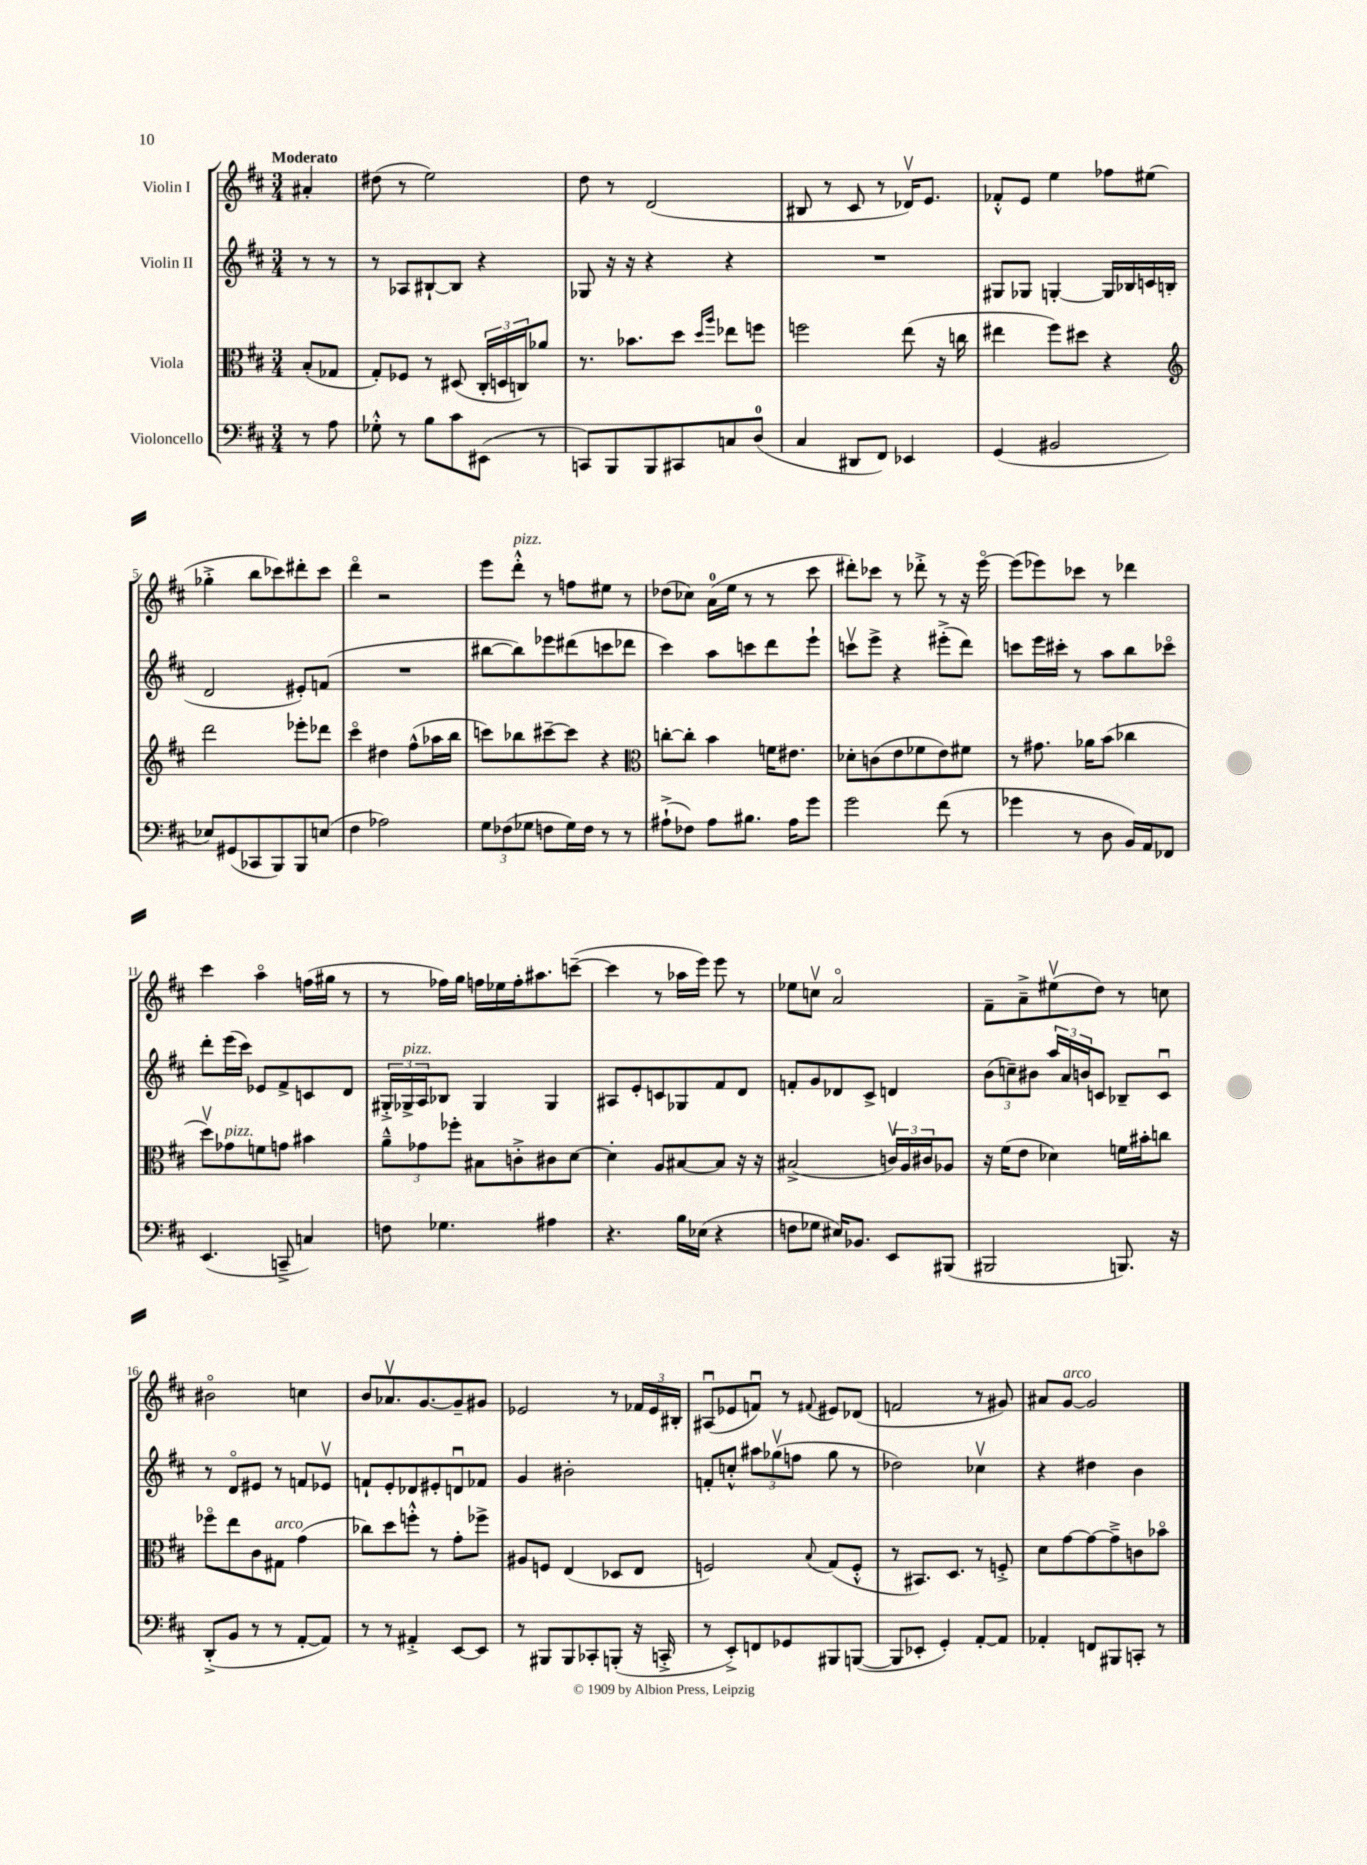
<<
\new StaffGroup <<
\new Staff = "s0" \with { instrumentName = "Violin I" } {
    \clef treble \key d \major \numericTimeSignature \time 3/4 \partial 4 \tempo "Moderato"
    ais'4-. |
    dis''8( r8 e''2) |
    d''8 r8 d'2( |
    bis8 r8 cis'8 r8 des'16\upbow) e'8. |
    fes'8-.-^ e'8 e''4 fes''8 eis''8( |
    ges''4-.-> b''8 ces'''8) dis'''8-. ces'''8 |
    d'''4\flageolet r2 |
    e'''8 d'''8-.-^^\markup { \italic "pizz." } r8 f''8 eis''8 r8 |
    des''8( ces''8) a'16-0( e''16 r8 r8 cis'''8 |
    dis'''8-.) ces'''8 r8 des'''8-.-> r8 r16 e'''16~\flageolet |
    e'''8( ees'''8) ces'''8 r8 des'''4 |
    cis'''4 a''4\flageolet f''16( gis''16 r8 |
    r8 fes''16) g''16 f''16 ees''16 f''16-. ais''8. c'''8~--( |
    c'''4 r8 aes''16 e'''16) e'''8 r8 |
    ees''8 c''8\upbow a'2\flageolet |
    fis'8-- a'8---> eis''8\upbow( d''8) r8 c''8 |
    bis'2\flageolet c''4 |
    b'8 aes'8.\upbow g'8.~ g'8-- gis'8 |
    ees'2 r8 \tuplet 3/2 { fes'16 ees'16 bis16-. } |
    ais8\downbow( ees'8 f'8\downbow) r8 \appoggiatura { fis'8 } eis'8 des'8( |
    f'2 r8 gis'8) |
    ais'8 g'8~^\markup { \italic "arco" } g'2 \bar "|." |
}
\new Staff = "s1" \with { instrumentName = "Violin II" } {
    \clef treble \key d \major \numericTimeSignature \time 3/4 \partial 4
    r8 r8 |
    r8 aes8 bis8~-! bis8 r4 |
    ges8 r16 r16 r4 r4 |
    R2. |
    gis8 ges8 g4~-. g16 bes16 c'16 b16( |
    d'2 eis'8-.) f'8( |
    R2. |
    bis''8~ bis''8) ees'''8 dis'''8( c'''8 des'''8 |
    cis'''4) a''8 c'''8 d'''8 e'''8-! |
    c'''8\upbow e'''8-> r4 eis'''8-.->( d'''8) |
    c'''8 e'''16 cis'''16-. r8 a''8 b''8 ces'''8\flageolet |
    d'''8-. e'''16( cis'''16) ees'8 fis'8-> c'8 d'8 |
    \tuplet 3/2 { gis16-.-> ges16->^\markup { \italic "pizz." } a16 } bes8 ges4 ges4 |
    ais8 e'8-. c'8 ges8 fis'8 d'8 |
    f'8-. g'8 des'8 cis'8-> d'4 |
    \tuplet 3/2 { b'8( c''8--) bis'8 } \tuplet 3/2 { a''16 a'16 b'16 } c'8 bes8-- c'8\downbow |
    r8 d'8\flageolet eis'8 r8 f'8 ees'8\upbow |
    f'8-! e'8-. des'8 eis'8-. d'8\downbow fes'8 |
    g'4 bis'2-. |
    f'8-. c''8-.-^ \tuplet 3/2 { ais''8 ges''8\upbow( f''8 } ges''8 r8 |
    des''2) ces''4\upbow |
    r4 dis''4 b'4 \bar "|." |
}
\new Staff = "s2" \with { instrumentName = "Viola" } {
    \clef alto \key d \major \numericTimeSignature \time 3/4 \partial 4
    b8-.( ges8 |
    g8-.) fes8 r8 dis8( \tuplet 3/2 { cis16-. d16 c16) } aes'8 |
    r8. bes'8. d''8 \grace { d''16 a''16 } ees''8 f''8 |
    f''2 e''8( r16 c''16 |
    eis''4 fis''8) dis''8 r4 |
    \clef treble d'''2 ees'''8-. des'''8 |
    cis'''4\flageolet dis''4 fis''8-^( aes''16 b''16 |
    c'''8) bes''8 cis'''8~-- cis'''8 r4 |
    \clef alto c''8~-. c''8-. b'4 f'16 eis'8. |
    des'8-. c'8( e'8 fes'8 e'8) fis'8 |
    r8 gis'8. aes'16 b'8( ces''4 |
    d''8\upbow) ges'8^\markup { \italic "pizz." } f'8 g'8 bis'4 |
    \tuplet 3/2 { a'8---^ ges'8 fes''8-. } bis8 c'8-.-> cis'8 d'8~ |
    d'4-. a8 bis8~ bis8 r16 r16 |
    bis2->( \tuplet 3/2 { c'16\upbow) a16 cis'16 } aes8 |
    r16 fis'16( e'8 des'4) f'16 bis'16-. c''8 |
    fes''8\flageolet e''8 cis'8 gis8^\markup { \italic "arco" } g'4( |
    ces''8) d''8 f''8-.-^ r8 g'8-. fes''8-> |
    ais8 f8 e4( des8 e8 |
    f2) \appoggiatura { b8 } g8( f8-.-^ |
    r8 bis,8.) d8. r8 f8-.-> |
    d'8 g'8~ g'8~ g'8---> c'8 bes'8\flageolet \bar "|." |
}
\new Staff = "s3" \with { instrumentName = "Violoncello" } {
    \clef bass \key d \major \numericTimeSignature \time 3/4 \partial 4
    r8 a8 |
    ges8-.-^ r8 b8 cis'8 eis,8( r8 |
    c,8) b,,8 b,,8 cis,8 c8 d8-0( |
    cis4 dis,8 fis,8) ees,4 |
    g,4( bis,2 |
    ees8) gis,8( ces,8 b,,8) b,,8 e8( |
    fis4 aes2) |
    \tuplet 3/2 { g8 fes8( ges8 } f8 ges16) f16 r8 r8 |
    ais8-!->( fes8) ais8 bis8. ais16 g'8 |
    g'2 fis'8( r8 |
    ges'4 r8 d8 b,16) a,16 fes,8 |
    e,4.( c,8---> c4) |
    f8 ges4. ais4 |
    r4. b16 ees16( r4 |
    f8 ges8 eis16) bes,8. e,8 bis,,8( |
    bis,,2 b,,8.) r16 |
    d,8-.->( b,8 r8 r8 a,8~-. a,8) |
    r8 r8 ais,4-.-> e,8~ e,8 |
    r8 bis,,8 bis,,8 ces,8-. b,,8-.( r16 c,16-.-> |
    r8 e,8-.->) f,8 ges,8 bis,,8 b,,8~( |
    b,,8 ees,8-. g,4-.) a,8~-. a,8 |
    aes,4-. f,8 bis,,8 c,8-. r8 \bar "|." |
}
>>
>>
